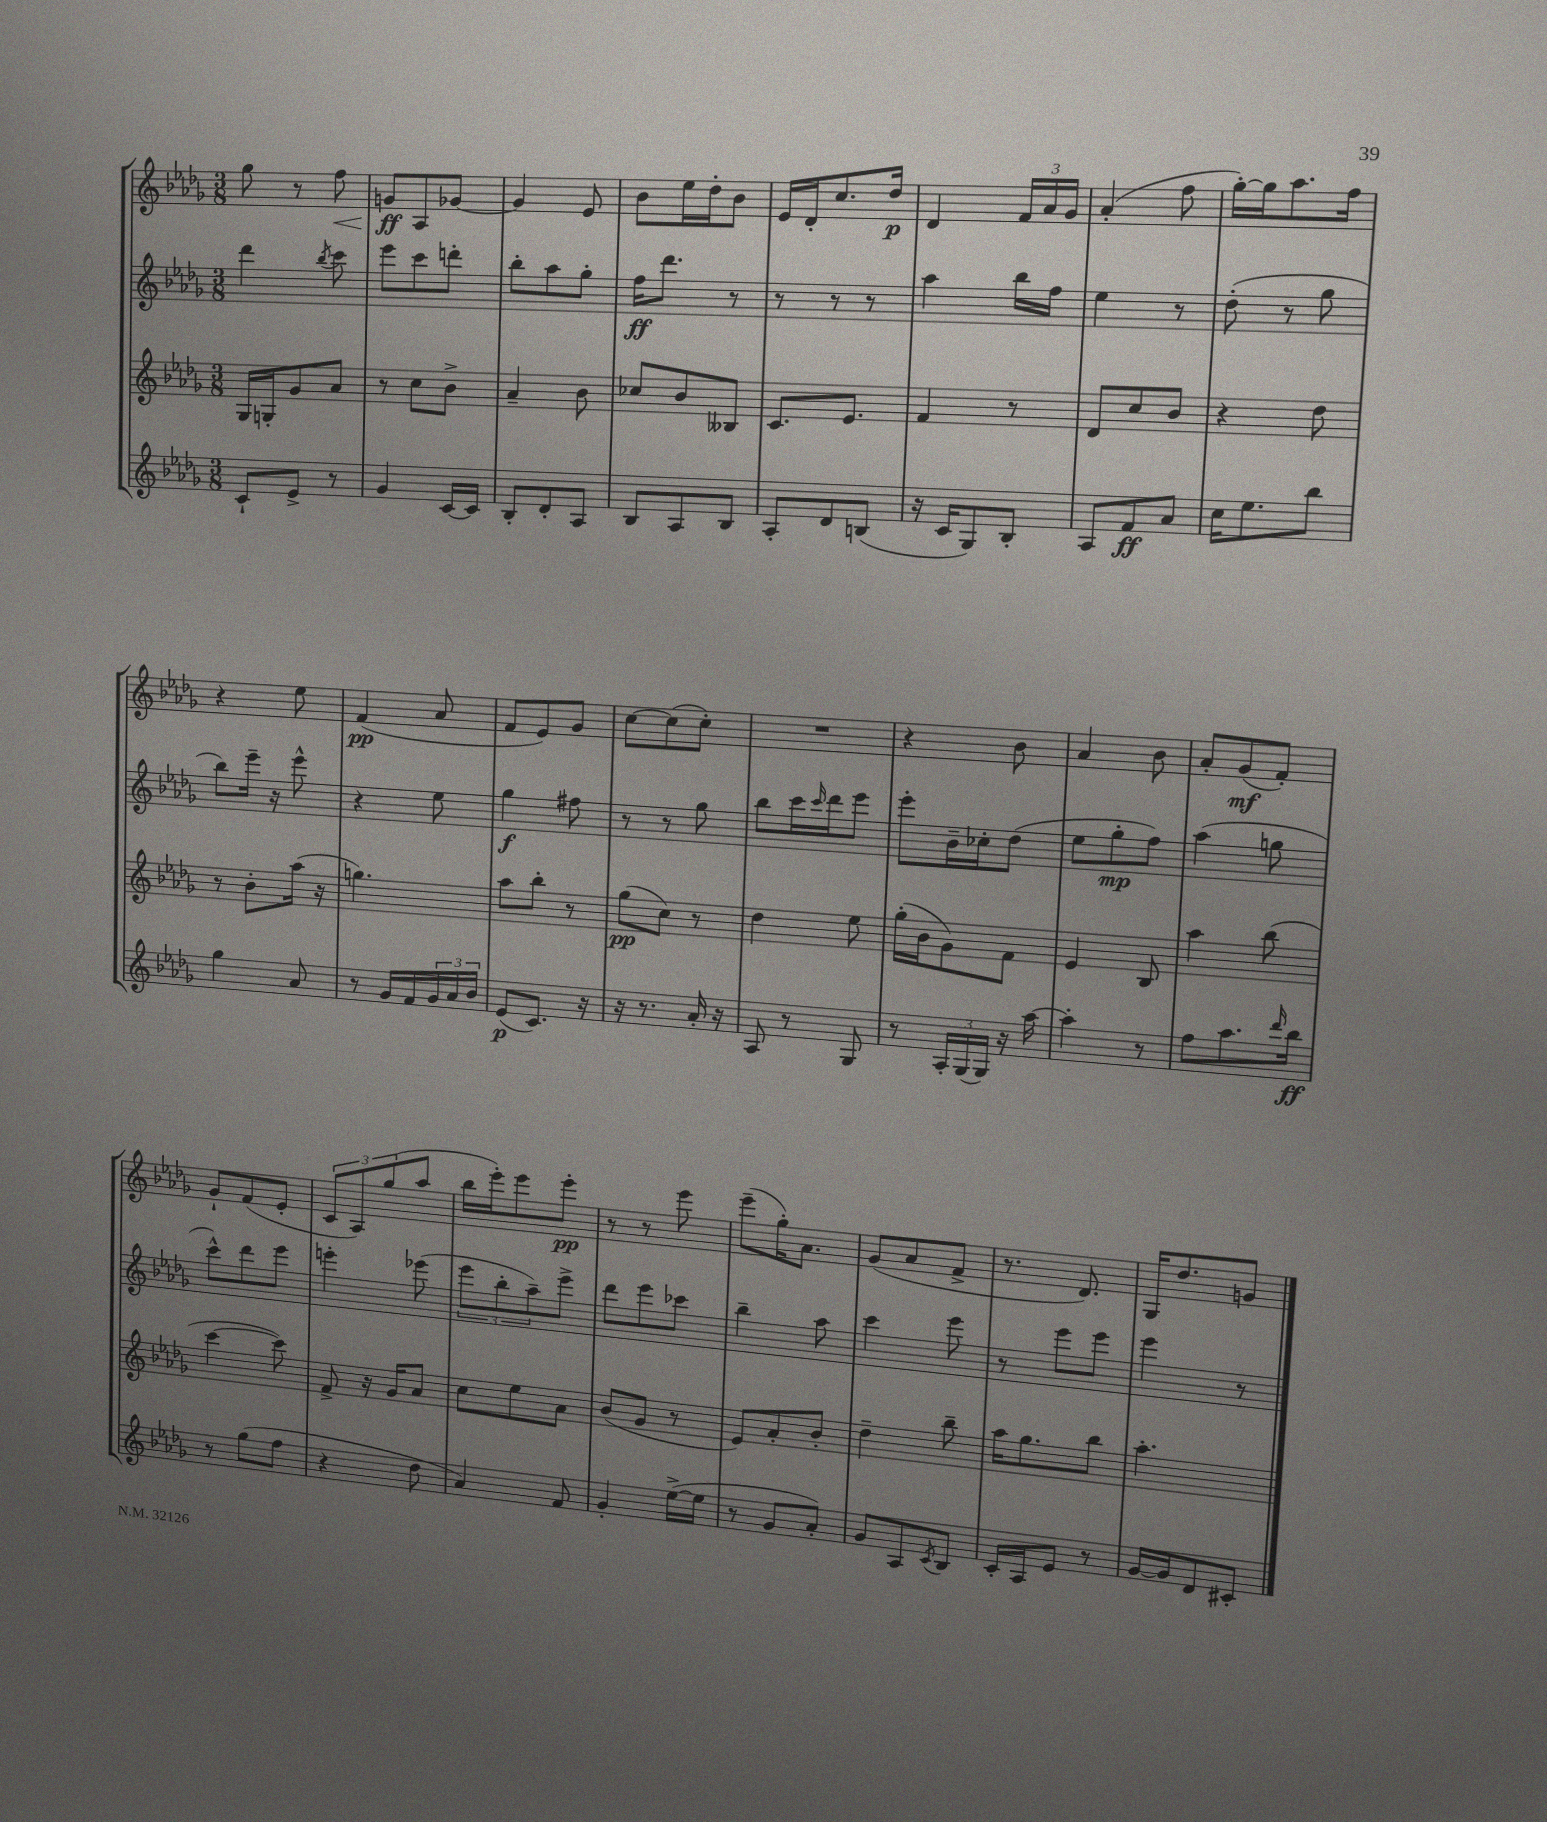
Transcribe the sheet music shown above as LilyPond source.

<<
\new StaffGroup <<
\new Staff = "s0" {
    \clef treble \key des \major \numericTimeSignature \time 3/8
    ges''8 r8 f''8\< |
    g'8\ff\! aes8 ges'8~ |
    ges'4 ees'8 |
    bes'8 ees''16 des''16-. bes'8 |
    ees'16 des'16-. c''8. des''16\p |
    des'4 \tuplet 3/2 { f'16 aes'16 ges'16 } |
    aes'4-.( f''8 |
    ges''16~-.) ges''16 aes''8. f''16 |
    r4 ees''8 |
    f'4\pp( aes'8 |
    f'8 ees'8) ges'8 |
    c''8~ c''8( c''8-.) |
    R4. |
    r4 bes'8 |
    aes'4 bes'8 |
    aes'8-. ges'8\mf( f'8-.) |
    ges'8-! f'8( ees'8-. |
    \tuplet 3/2 { c'8 aes8) ges''8( } aes''8 |
    bes''16 ees'''16-.) ees'''8 ees'''8-.\pp |
    r8 r8 ees'''8 |
    ees'''8--( ges''16-.) aes'8. |
    ges'8( aes'8 f'8-> |
    r8. des'8.) |
    ges16 des''8. g'8 \bar "|." |
}
\new Staff = "s1" {
    \clef treble \key des \major \numericTimeSignature \time 3/8
    des'''4 \acciaccatura { bes''8 } c'''8 |
    ees'''8 c'''8 d'''8-. |
    bes''8-. aes''8 ges''8-. |
    f''16\ff des'''8. r8 |
    r8 r8 r8 |
    aes''4 bes''16 f''16 |
    ees''4 r8 |
    des''8-.( r8 ges''8 |
    bes''8) ees'''16-- r16 ees'''8-^ |
    r4 ees''8 |
    ges''4\f fis''8 |
    r8 r8 ges''8 |
    bes''8 c'''16 \grace { c'''16 } des'''16 ees'''8 |
    ees'''8-. bes'16-- ces''16-. des''8( |
    ees''8 ges''8-.\mp f''8) |
    aes''4( g''8 |
    c'''8-^) des'''8 ees'''8 |
    e'''4-. ees'''8( |
    \tuplet 3/2 { ees'''8 bes''8-. aes''8--) } ees'''8-> |
    des'''8 ees'''8 ces'''8 |
    bes''4-- aes''8 |
    c'''4 ees'''8 |
    r8 ees'''8 ees'''8 |
    ees'''4 r8 \bar "|." |
}
\new Staff = "s2" {
    \clef treble \key des \major \numericTimeSignature \time 3/8
    ges16 g16-. ges'8 aes'8 |
    r8 c''8 bes'8-> |
    aes'4-- bes'8 |
    ces''8 bes'8 beses8 |
    c'8. ees'8. |
    f'4 r8 |
    des'8 c''8 bes'8 |
    r4 des''8 |
    r8 bes'8-. aes''16( r16 |
    g''4.) |
    aes''8 bes''8-. r8 |
    ges''8\pp( c''8) r8 |
    des''4 ees''8 |
    ges''16-.( bes'16 ges'8) f'8 |
    ees'4 bes8 |
    aes''4 bes''8( |
    c'''4~ c'''8) |
    f'8-> r16 ges'16 aes'8 |
    c''8 ees''8 aes'8 |
    bes'8( ges'8 r8 |
    ees'8) aes'8-. bes'8-. |
    des''4-- bes''8-- |
    aes''16 ges''8. bes''8 |
    aes''4.-. \bar "|." |
}
\new Staff = "s3" {
    \clef treble \key des \major \numericTimeSignature \time 3/8
    c'8-! ees'8-> r8 |
    ges'4 c'16~ c'16 |
    bes8-. des'8-. aes8 |
    bes8 aes8 bes8 |
    aes8-. des'8 b8( |
    r16 c'16 ges8) bes8-. |
    aes8 f'8\ff aes'8 |
    c''16 ees''8. bes''8 |
    ges''4 aes'8 |
    r8 ges'16 f'16 \tuplet 3/2 { ges'16 aes'16 bes'16 } |
    ees'8\p( c'8.) r16 |
    r16 r8. aes'16-. r16 |
    aes8 r8 ges8 |
    r8 \tuplet 3/2 { aes16-. ges16( ges16) } r16 aes''16~ |
    aes''4-. r8 |
    f''8 aes''8. \grace { des'''16 } bes''16\ff |
    r8 ges''8( f''8 |
    r4 des''8 |
    aes'4) f'8 |
    ges'4-. ees''16~->( ees''16 |
    r8 ges'8 aes'8-.) |
    ges'8 aes8 \acciaccatura { c'8 } bes8 |
    c'16-. aes16 ees'8 r8 |
    ges'16~ ges'16 des'8 cis'8-. \bar "|." |
}
>>
>>
\layout { \context { \Score \remove "Bar_number_engraver" } }
